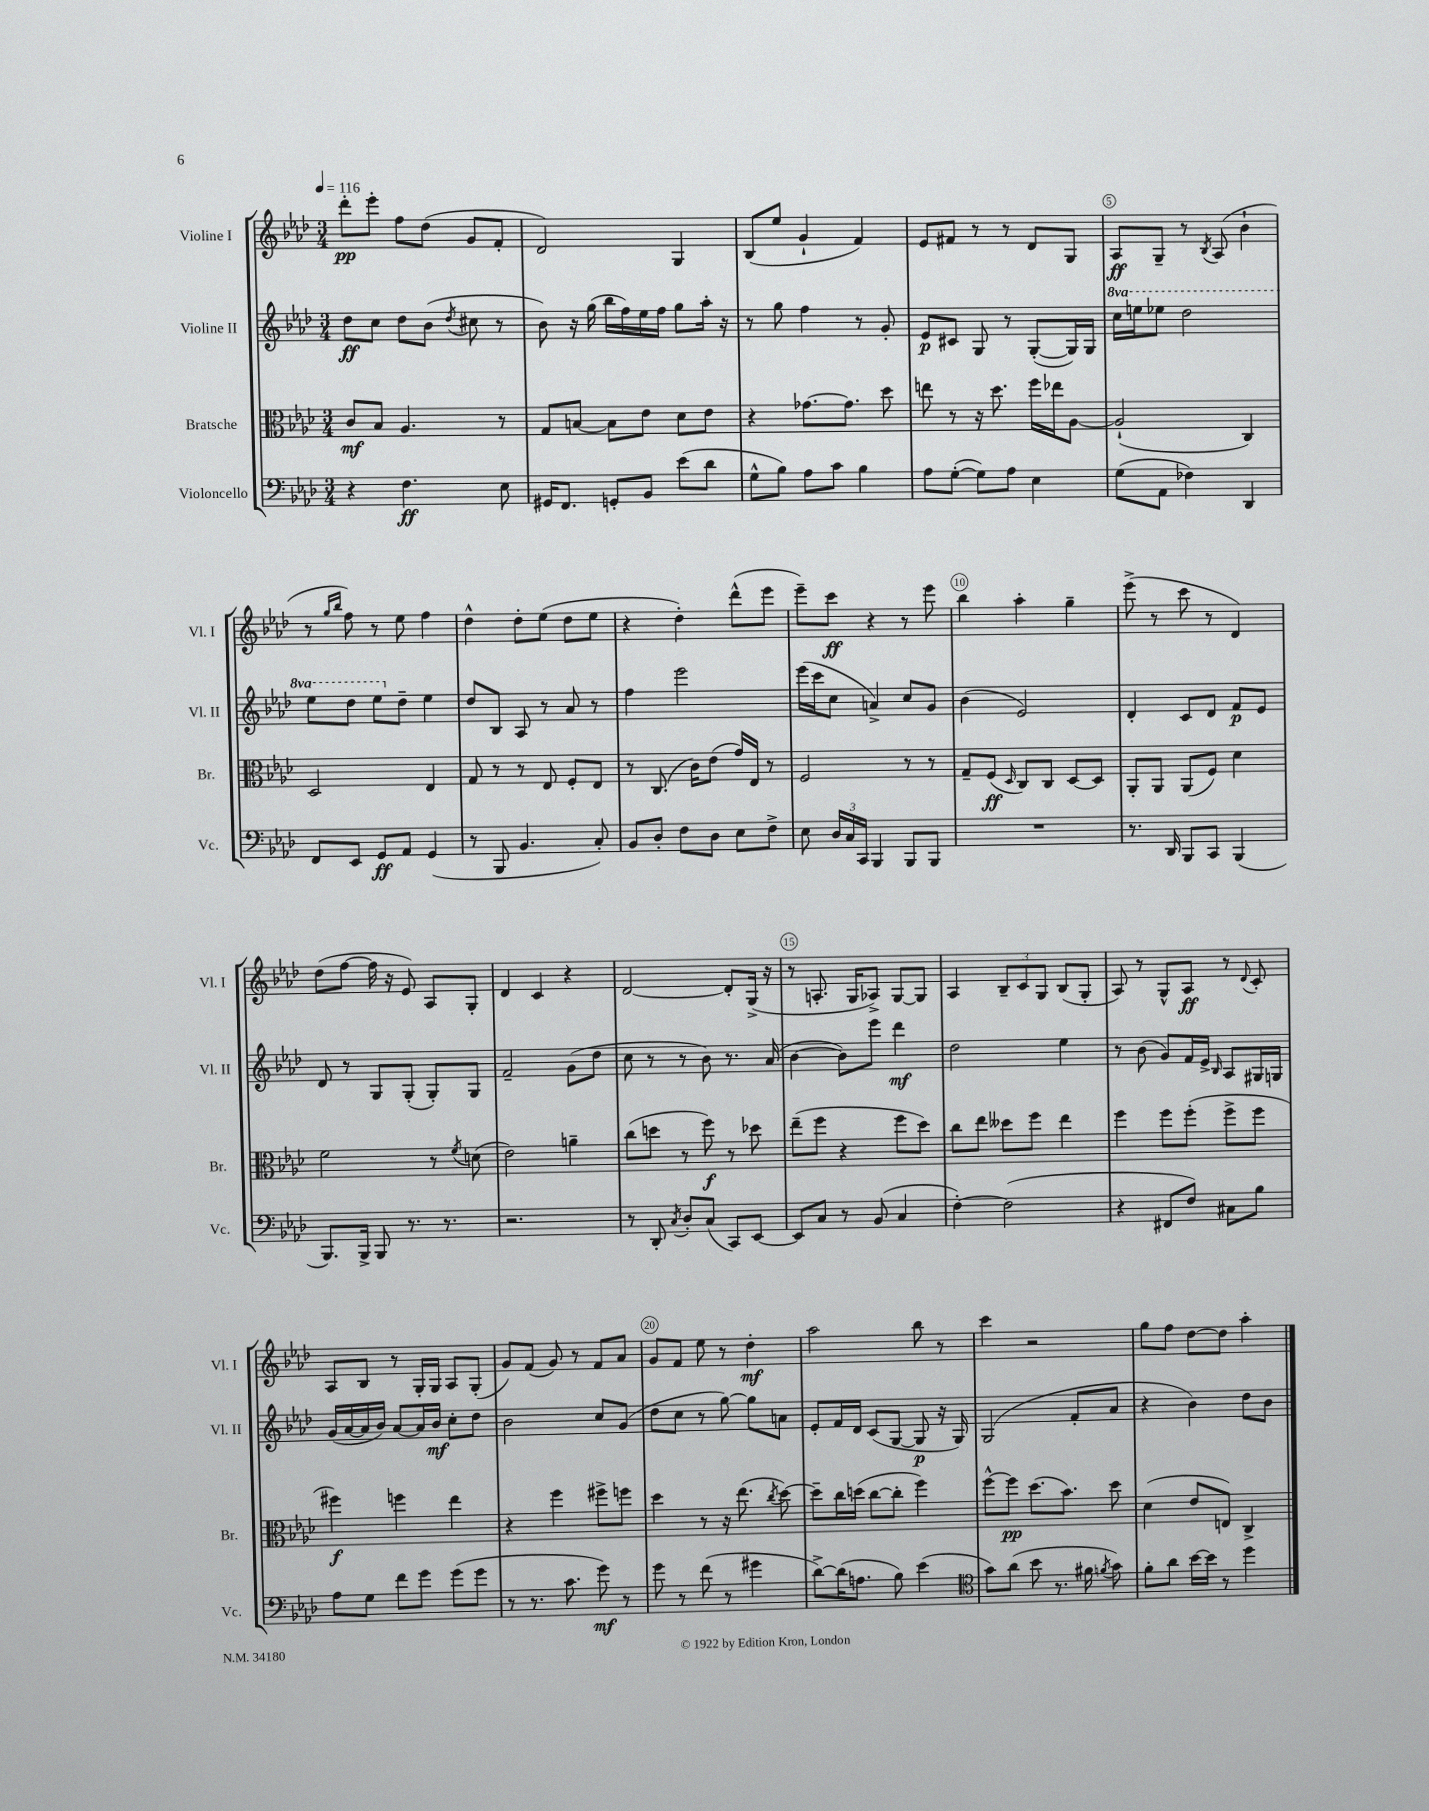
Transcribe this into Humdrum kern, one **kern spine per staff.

**kern	**dynam	**kern	**dynam	**kern	**dynam	**kern	**dynam
*part4	*part4	*part3	*part3	*part2	*part2	*part1	*part1
*staff4	*staff4	*staff3	*staff3	*staff2	*staff2	*staff1	*staff1
*I"Violoncello	*	*I"Bratsche	*	*I"Violine II	*	*I"Violine I	*
*I'Vc.	*	*I'Br.	*	*I'Vl. II	*	*I'Vl. I	*
*clefF4	*	*clefC3	*	*clefG2	*	*clefG2	*
*k[b-e-a-d-]	*	*k[b-e-a-d-]	*	*k[b-e-a-d-]	*	*k[b-e-a-d-]	*
*M3/4	*	*M3/4	*	*M3/4	*	*M3/4	*
*MM116	*	*MM116	*	*MM116	*	*MM116	*
=1	=1	=1	=1	=1	=1	=1	=1
4r	.	8c/L	mf	8dd-\L	ff	8ddd-'\L	pp
.	.	8B-/J	.	8cc\J	.	8eee-'\J	.
4.F\	ff	4.A-/	.	8dd-\L	.	8ff\L	.
.	.	.	.	(8b-\J	.	(8dd-\J	.
.	.	.	.	8qdd-/	.	.	.
.	.	.	.	8cc#X\	.	8g/L	.
8E-\	.	8r	.	8r	.	8f'/J	.
=2	=2	=2	=2	=2	=2	=2	=2
16GG#X/KL	.	8G/L	.	8b-\)	.	2d-/)	.
8.FF/J	.	.	.	.	.	.	.
.	.	[8Bn/J	.	16r	.	.	.
.	.	.	.	(16gg\	.	.	.
8GGn'/L	.	8B\L]	.	16bb-\LL	.	.	.
.	.	.	.	16ff\)	.	.	.
8BB-/J	.	8e-\J	.	16ee-\	.	.	.
.	.	.	.	16ff\JJ	.	.	.
(8e-\L	.	8d-\L	.	8gg\L	.	4G/	.
8d-\J	.	8e-\J	.	16aa-'\Jk	.	.	.
.	.	.	.	16r	.	.	.
=3	=3	=3	=3	=3	=3	=3	=3
8G^^\L	.	4r	.	8r	.	(8B-/L	.
8B-\J)	.	.	.	8gg\	.	8ee-/J	.
8A-\L	.	[8.g-X\L	.	4ff\	.	4g`/	.
8c\J	.	.	.	.	.	.	.
.	.	8.g-\J]	.	.	.	.	.
4B-\	.	.	.	8r	.	4f/)	.
.	.	8dd-\	.	8g'/	.	.	.
=4	=4	=4	=4	=4	=4	=4	=4
8A-\L	.	8een\	.	8e-/L	p	8e-/L	.
([8G'\J	.	8r	.	8c#X/J	.	8f#X/J	.
8G\L])	.	16r	.	8G/	.	8r	.
.	.	8.dd-\	.	.	.	.	.
8A-\J	.	.	.	8r	.	8r	.
4E-\	.	16ff\LL	.	([8G'/L	.	8d-/L	.
.	.	16ee-X\J	.	.	.	.	.
.	.	[8A-\J	.	16G/L])	.	8G/J	.
.	.	.	.	16G/JJ	.	.	.
=5	=5	=5	=5	=5	=5	=5	=5
*	*	*	*	*8va	*	*	*
(8G\L	.	(2A-`/]	.	16ccc\LL	.	8A-/L	ff
.	.	.	.	16eeen\J	.	.	.
8AA-\J	.	.	.	8eee-X\J	.	8G~/J	.
4F-X\)	.	.	.	2ddd-\	.	8r	.
.	.	.	.	.	.	8qB-/	.
.	.	.	.	.	.	(8A-/	.
4DD-/	.	4C/)	.	.	.	4b-`\	.
!!LO:LB:g=z
=6	=6	=6	=6	=6	=6	=6	=6
8FF/L	.	2D-/	.	8eee-\L	.	8r	.
.	.	.	.	.	.	16qqgg/LL	.
.	.	.	.	.	.	16qqbb-/JJ	.
8EE-/J	.	.	.	8ddd-\J	.	8ff\)	.
8GG/L	ff	.	.	8eee-\L	.	8r	.
*	*	*	*	*X8va	*	*	*
8AA-/J	.	.	.	8dd-~\J	.	8ee-\	.
(4GG/	.	4E-/	.	4ee-\	.	4ff\	.
=7	=7	=7	=7	=7	=7	=7	=7
8r	.	8G/	.	8dd-/L	.	4dd-^^\	.
8BBB-/	.	8r	.	8B-/J	.	.	.
4.BB-/	.	8r	.	8A-/	.	8dd-'\L	.
.	.	8E-/	.	8r	.	(8ee-\J	.
.	.	8F'/L	.	8a-/	.	8dd-\L	.
8C'/)	.	8E-/J	.	8r	.	8ee-\J	.
=8	=8	=8	=8	=8	=8	=8	=8
8BB-/L	.	8r	.	4ff\	.	4r	.
8D-'/J	.	(8.C/	.	.	.	.	.
8F\L	.	.	.	2eee-\	.	4dd-'\)	.
.	.	16c\KL)	.	.	.	.	.
8D-\J	.	(8e-\J	.	.	.	.	.
8E-\L	.	16g/LL)	.	.	.	(8ddd-^^\L	.
.	.	16E-/JJ	.	.	.	.	.
8F^\J	.	8r	.	.	.	8eee-\J	.
=9	=9	=9	=9	=9	=9	=9	=9
8E-\	.	2F/	.	(16eee-\LL	.	8eee-~\L)	.
.	.	.	.	16ccc\J	.	.	.
24D-/LL	.	.	.	8cc\J	.	8ccc\J	ff
24C/	.	.	.	.	.	.	.
24CC/JJ	.	.	.	.	.	.	.
4BBB-/	.	.	.	4an^/)	.	4r	.
8BBB-/L	.	8r	.	8cc/L	.	8r	.
8BBB-/J	.	8r	.	8g/J	.	8eee-\	.
=10	=10	=10	=10	=10	=10	=10	=10
2.r	.	8G~/L	.	(4b-\	.	4bb-\	.
.	.	(8F/J	ff	.	.	.	.
.	.	16qqD-/	.	.	.	.	.
.	.	8C/L)	.	2e-/)	.	4aa-'\	.
.	.	8C/J	.	.	.	.	.
.	.	[8D-/L	.	.	.	4gg~\	.
.	.	8D-/J]	.	.	.	.	.
=11	=11	=11	=11	=11	=11	=11	=11
8.r	.	8AA-'/L	.	4d-'/	.	(8eee-^\	.
.	.	8AA-/J	.	.	.	8r	.
16DD-/	.	.	.	.	.	.	.
8BBB-/L	.	(8AA-/L	.	8c/L	.	8ccc\	.
8CC/J	.	8F/J)	.	8d-/J	.	8r	.
(4BBB-/	.	4d-\	.	8f/L	p	4d-/)	.
.	.	.	.	8e-/J	.	.	.
!!LO:LB:g=z
=12	=12	=12	=12	=12	=12	=12	=12
8.BBB-/L)	.	2f\	.	8d-/	.	(8dd-\L	.
.	.	.	.	8r	.	[8ff\J	.
16BBB-^/Jk	.	.	.	.	.	.	.
8BBB-/	.	.	.	8G/L	.	16ff\]	.
.	.	.	.	.	.	16r	.
8.r	.	.	.	(8G'/J	.	8e-/)	.
.	.	8r	.	8G'/L)	.	8A-/L	.
8.r	.	.	.	.	.	.	.
.	.	8qf/	.	.	.	.	.
.	.	(8dn\	.	8G/J	.	8G'/J	.
=13	=13	=13	=13	=13	=13	=13	=13
2.r	.	2e-\)	.	2f~/	.	4d-/	.
.	.	.	.	.	.	4c/	.
.	.	4an~\	.	(8g\L	.	4r	.
.	.	.	.	8dd-\J	.	.	.
=14	=14	=14	=14	=14	=14	=14	=14
8r	.	(8cc\L	.	8cc\	.	[2d-/	.
8DD-'/	.	8ddn\J	.	8r	.	.	.
8qC/	.	.	.	.	.	.	.
8D-'/L	.	8r	.	8r	.	.	.
(8C/J	.	8ff\)	f	8b-\)	.	.	.
8CC/L)	.	8r	.	8.r	.	8d-'/L]	.
[8EE-/J	.	8dd-X\	.	.	.	(16G^/Jk	.
.	.	.	.	(16a-/	.	16r	.
=15	=15	=15	=15	=15	=15	=15	=15
8EE-/L]	.	(8ee-~\L	.	[4b-\	.	8r	.
8C/J	.	8ff\J	.	.	.	8.An'/	.
8r	.	4r	.	8b-\L])	.	.	.
.	.	.	.	.	.	16G/KL	.
(8BB-/	.	.	.	8eee-\J	.	8A-X^/J)	.
4C/	.	8ff\L	.	4ddd-\	mf	[8G/L	.
.	.	8dd-\J)	.	.	.	8G/J]	.
=16	=16	=16	=16	=16	=16	=16	=16
[4F'\)	.	8cc\L	.	2dd-\	.	4A-/	.
.	.	8ee-\J	.	.	.	.	.
(2F\]	.	8dd--X\L	.	.	.	12B-~/L	.
.	.	.	.	.	.	12c/	.
.	.	8ff\J	.	.	.	.	.
.	.	.	.	.	.	12G/J	.
.	.	4ee-\	.	4ee-\	.	(8B-/L	.
.	.	.	.	.	.	8G'/J	.
=17	=17	=17	=17	=17	=17	=17	=17
4r	.	4ff\	.	8r	.	8A-/)	.
.	.	.	.	(8b-\	.	8r	.
8FF#X/L	.	8ff\L	.	8g/L)	.	8G^^/L	.
8F/J)	.	(8ff'\J	.	16f/L	.	8A-/J	ff
.	.	.	.	16e-^/JJ	.	.	.
.	.	.	.	16qqB-/	.	.	.
8C#X\L	.	8ff^\L	.	8A-/L	.	8r	.
.	.	.	.	.	.	8qqd-/	.
8B-\J	.	8ff\J	.	16G#X/L	.	8c'/	.
.	.	.	.	16Gn/JJ	.	.	.
!!LO:LB:g=z
=18	=18	=18	=18	=18	=18	=18	=18
8A-\L	.	4ff#X\)	f	(16g/LL	.	8A-/L	.
.	.	.	.	[16a-/	.	.	.
8G\J	.	.	.	16a-/]	.	8B-/J	.
.	.	.	.	16b-/JJ)	.	.	.
8f\L	.	4ffn\	.	[8a-/L	.	8r	.
8g\J	.	.	.	16a-/L]	.	16G'/LL	.
.	.	.	.	16b-/JJ	mf	16G/JJ	.
(8g\L	.	4ee-\	.	8cc'\L	.	8A-/L	.
8g\J	.	.	.	8dd-\J	.	(8G'/J	.
=19	=19	=19	=19	=19	=19	=19	=19
8r	.	4r	.	2b-\	.	8g/L)	.
8.r	.	.	.	.	.	(8f/J	.
.	.	4ff\	.	.	.	8g/)	.
8.c\	.	.	.	.	.	.	.
.	.	.	.	.	.	8r	.
8g\)	mf	8ff#X^\L	.	8cc/L	.	8f/L	.
8r	.	8ffn\J	.	(8g/J	.	8a-/J	.
=20	=20	=20	=20	=20	=20	=20	=20
8g\	.	4dd-\	.	8dd-\L	.	8g/L	.
8r	.	.	.	8cc\J	.	8f/J	.
(8f\	.	8r	.	8r	.	8ee-\	.
8r	.	16r	.	[8gg\)	.	8r	.
.	.	(8.ee-\	.	.	.	.	.
4g#X\	.	.	.	8gg\L]	.	4dd-'\	mf
.	.	8qcc/	.	.	.	.	.
.	.	[8dd-\)	.	8an\J	.	.	.
=21	=21	=21	=21	=21	=21	=21	=21
[8d-^\L)	.	8dd-~\L]	.	8e-'/L	.	2aa-\	.
(16d-\K]	.	16cc\L	.	16f/L	.	.	.
8.An\J	.	(16ddn\JJ	.	16d-/JJ	.	.	.
.	.	[8cc\L	.	(8c/L	.	.	.
8B-\)	.	8cc'\J]	.	[8G/J	.	.	.
(4e-\	.	4ff\)	.	8G/]	p	8bb-\	.
.	.	.	.	16r	.	8r	.
.	.	.	.	16G/)	.	.	.
=22	=22	=22	=22	=22	=22	=22	=22
*clefC4	*	*	*	*	*	*	*
8g\L)	.	[8ff^^\L	.	(2G/	.	4ccc\	.
(8a-\J	.	8ff\J]	pp	.	.	.	.
8b-\	.	(8.dd-\L	.	.	.	2r	.
8.r	.	.	.	.	.	.	.
.	.	8.b-\J)	.	.	.	.	.
.	.	.	.	8f'/L	.	.	.
16f#X\	.	.	.	.	.	.	.
8qfn/	.	.	.	.	.	.	.
8g\)	.	8dd-\	.	8a-/J	.	.	.
=23	=23	=23	=23	=23	=23	=23	=23
8f'\L	.	(4d-\	.	4r	.	8gg\L	.
8a-\J	.	.	.	.	.	8ff\J	.
[16b-\LL	.	8e-/L	.	4b-\)	.	[8dd-\L	.
16b-\JJ]	.	.	.	.	.	.	.
8r	.	8En/J)	.	.	.	8dd-\J]	.
4dd-\	.	4C^/	.	8dd-\L	.	4aa-'\	.
.	.	.	.	8b-\J	.	.	.
==	==	==	==	==	==	==	==
*-	*-	*-	*-	*-	*-	*-	*-
